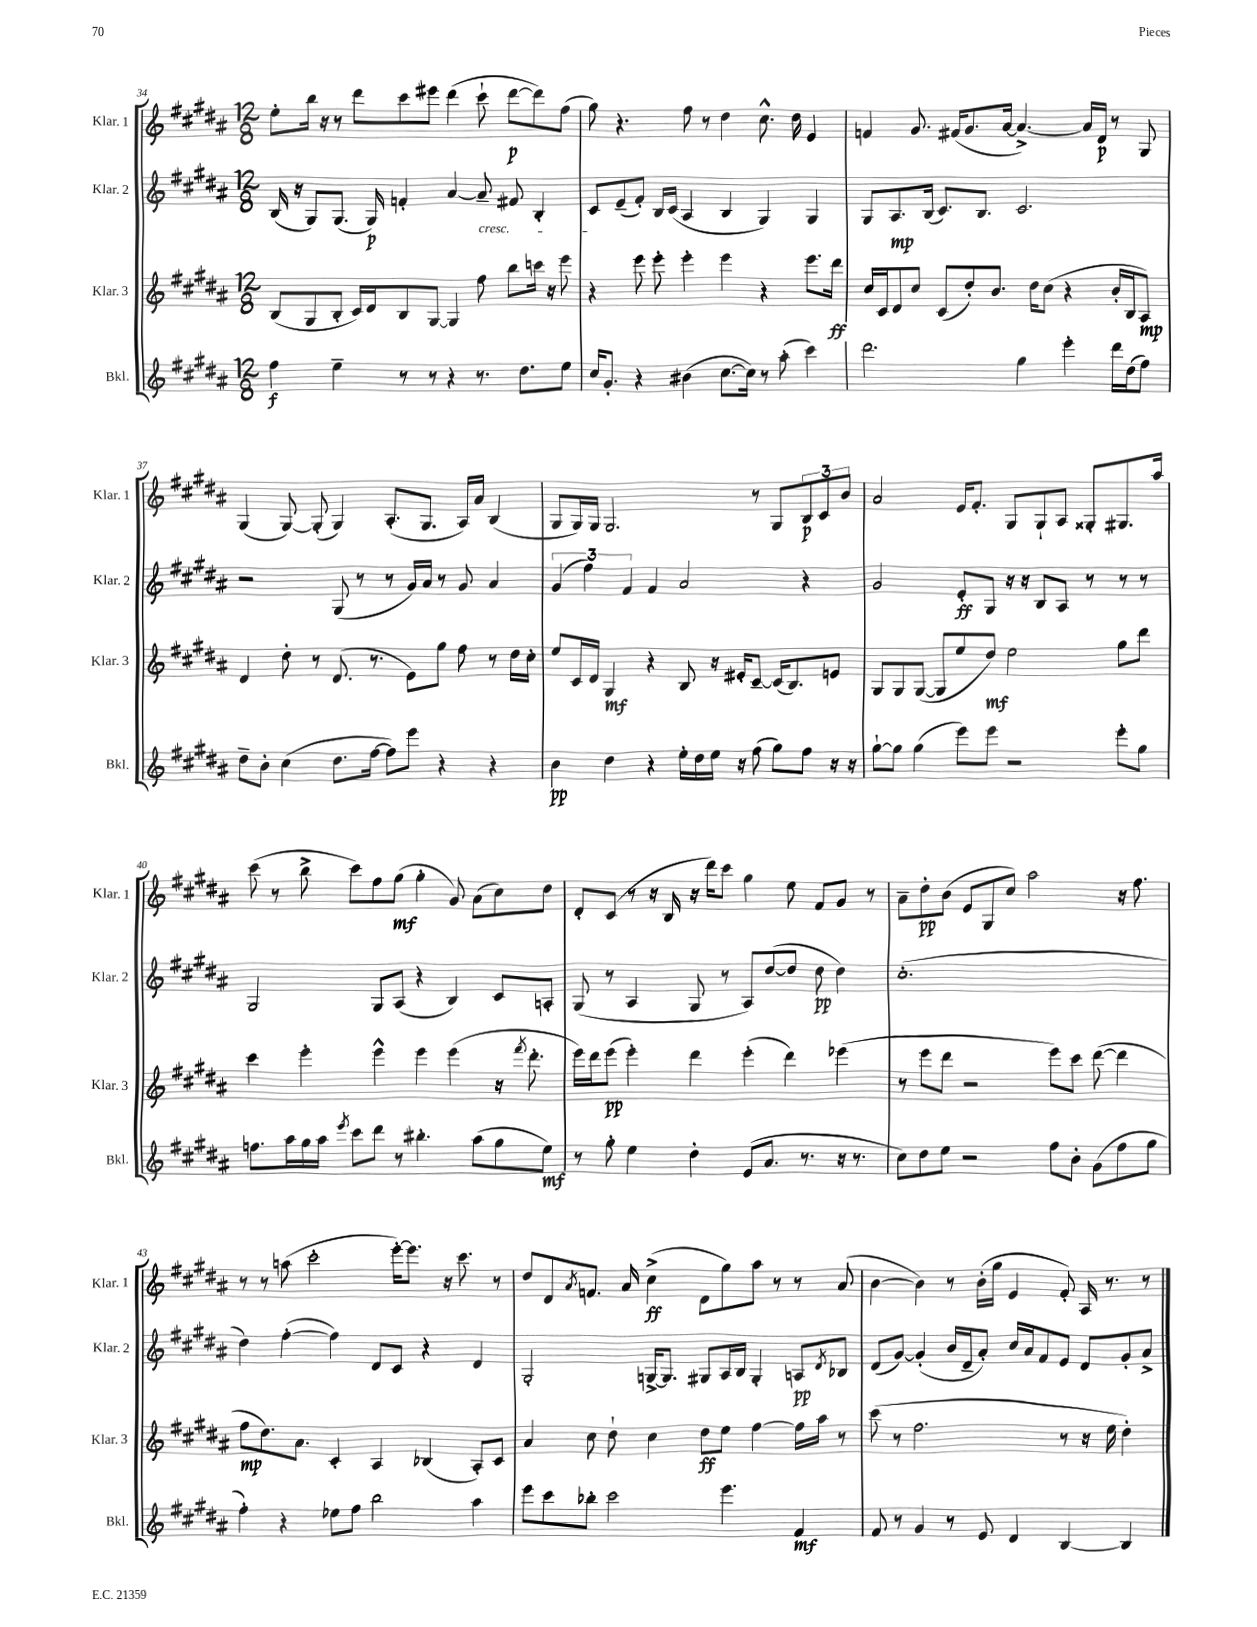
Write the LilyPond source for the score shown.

<<
\new StaffGroup <<
\new Staff = "s0" \with { instrumentName = "Klar. 1" shortInstrumentName = "Klar. 1" } {
    \clef treble \key b \major \numericTimeSignature \time 12/8
    e''8-. b''16 r16 r8 dis'''8 cis'''8 eis'''8 dis'''4( cis'''8-! dis'''8~\p dis'''8) fis''8( |
    gis''8) r4. fis''8 r8 dis''4 cis''8.-^ dis''16 e'4 |
    f'4 gis'8. fis'16( gis'8. ais'16~ ais'4.~->) ais'16 dis'16\p r8 gis8 |
    gis4( gis8~) gis8-.( gis4) ais8.-.( gis8. ais16) ais'16 b4( |
    gis8 gis16) gis16 gis2. r8 gis8 \tuplet 3/2 { b8\p cis'8 b'8 } |
    ais'2 e'16 fis'8.-. gis8 gis8-! ais8 gisis8-. gis8. ais''16 |
    cis'''8( r8 b''8-> cis'''8) fis''8 gis''8\mf( gis''4-. gis'8) ais'8( cis''8) dis''8 |
    dis'8-. cis'8( r8 r16 b16 r16 dis'''16) cis'''8 gis''4 e''8 fis'8 gis'8 r8 |
    ais'8-- dis''8-.\pp b'8( e'8 gis8 cis''8) ais''2 r16 fis''8. |
    r8 r8 a''8( cis'''2-. e'''16~-.) e'''8. r16 cis'''8. r8 |
    dis''8 dis'8 \acciaccatura { ais'8 } f'8. ais'16 cis''4->\ff( dis'8 gis''8) ais''8 r8 r8 ais'8( |
    b'4~ b'4) r8 b'16-.( gis''16 e'4 fis'8-.) ais16 r8. r8 \bar "|." |
}
\new Staff = "s1" \with { instrumentName = "Klar. 2" shortInstrumentName = "Klar. 2" } {
    \clef treble \key b \major \numericTimeSignature \time 12/8
    b16( r16 gis8) gis8.( gis16\p) f'4-. ais'4~ ais'8--\cresc fis'8 b4-. |
    cis'8\! e'8--( fis'8-.) b16 cis'16( ais4 b4 gis4) gis4 |
    gis8 ais8.\mp b16( cis'8.) b8. cis'2. |
    r2 gis8( r8 r8 gis'16) ais'16 r8 gis'8 ais'4 |
    \tuplet 3/2 { gis'4( fis''4) fis'4 } fis'4 ais'2 r4 |
    gis'2 e'8-.\ff gis8 r16 r16 b8 ais8 r8 r8 r8 |
    gis2 gis8 ais8( r4 b4) cis'8 a8-. |
    gis8( r8 ais4 gis8 r8 ais8) dis''8~( dis''8 dis''8\pp dis''4) |
    cis''1.-.( |
    dis''4) fis''4~-.( fis''4) dis'8 cis'8 r4 dis'4 |
    gis2-. g16~-> g8. gis8 ais16 b16 gis4-. a8\pp \acciaccatura { dis'8 } bes8 |
    dis'8( gis'8~) gis'4-.( b'16 dis'16-- ais'8-.) cis''16 ais'16 fis'8 e'8 dis'8 gis'8-. ais'8-> \bar "|." |
}
\new Staff = "s2" \with { instrumentName = "Klar. 3" shortInstrumentName = "Klar. 3" } {
    \clef treble \key b \major \numericTimeSignature \time 12/8
    b8( gis8 b8-. cis'16) dis'16 b8 gis8~ gis4 fis''8 b''8 c'''16 r16 e'''8 |
    r4 e'''8 e'''8-. e'''4-. e'''4 r4 e'''8. dis'''16\ff |
    cis''16 cis'16 dis'8 cis''8 cis'8( dis''8-.) b'8. dis''16 cis''8( r4 b'16-. b16 ais8\mp) |
    dis'4 dis''8-. r8 dis'8.( r8. e'8) gis''8 fis''8 r8 dis''16 cis''16-. |
    e''8 cis'16 dis'16 gis4\mf r4 b8 r16 eis'16-. cis'8~-- cis'16( b8.) e'8 |
    gis8 gis8 gis8~( gis8 e''8 dis''8\mf) e''2 gis''8 dis'''8 |
    cis'''4 e'''4-. e'''4-^ e'''4 e'''4( r16 \acciaccatura { fis'''8 } dis'''8.-. |
    e'''16) dis'''16 e'''8\pp( e'''4-.) dis'''4 e'''4-.( dis'''4) ees'''4( |
    r8 e'''8 dis'''8 r2 e'''8) cis'''8 dis'''8~( dis'''4 |
    fis''8\mp dis''8.) ais'8. cis'4-. ais4 bes4( ais8-.) cis'8 |
    ais'4 cis''8 dis''8-! cis''4 dis''8\ff e''8 fis''4~ fis''16 ais''16 r8 |
    cis'''8( r8 fis''2. r8 r16 e''16 dis''4-.) \bar "|." |
}
\new Staff = "s3" \with { instrumentName = "Bkl." shortInstrumentName = "Bkl." } {
    \clef treble \key b \major \numericTimeSignature \time 12/8
    fis''4\f e''4-- r8 r8 r4 r8. dis''8. e''8 |
    cis''16 gis'8.-. r4 bis'4( cis''8.~ cis''16) r8 ais''8-.( cis'''4) |
    dis'''2. gis''4 e'''4-. dis'''16 dis''16( fis''8) |
    dis''8-- b'8-. cis''4( dis''8. fis''16~ fis''8) e'''8 r4 r4 |
    b'4\pp dis''4 r4 e''16-. dis''16 e''16 r16 fis''8( gis''8) fis''8 r16 r16 |
    gis''8~-! gis''8 gis''4( e'''8) e'''8 r2 e'''8-. gis''8 |
    f''8. ais''16 gis''16 ais''16 \acciaccatura { e'''8 } cis'''8 dis'''8 r8 bis''4.-. ais''8( gis''8 e''8\mf) |
    r8 gis''8-. e''4 dis''4-. e'8( ais'8. r8. r16 r8. |
    cis''8) dis''8 e''8 r2 fis''8 b'8-. gis'8( fis''8 gis''8 |
    fis''4-.) r4 ees''8 fis''8 b''2 ais''4 |
    e'''8 cis'''8 bes''8-. cis'''2 e'''4. fis'4\mf |
    fis'8 r8 gis'4 r8 e'8 dis'4 b4~ b4 \bar "|." |
}
>>
>>
\layout { \context { \Score currentBarNumber = #34 } }
